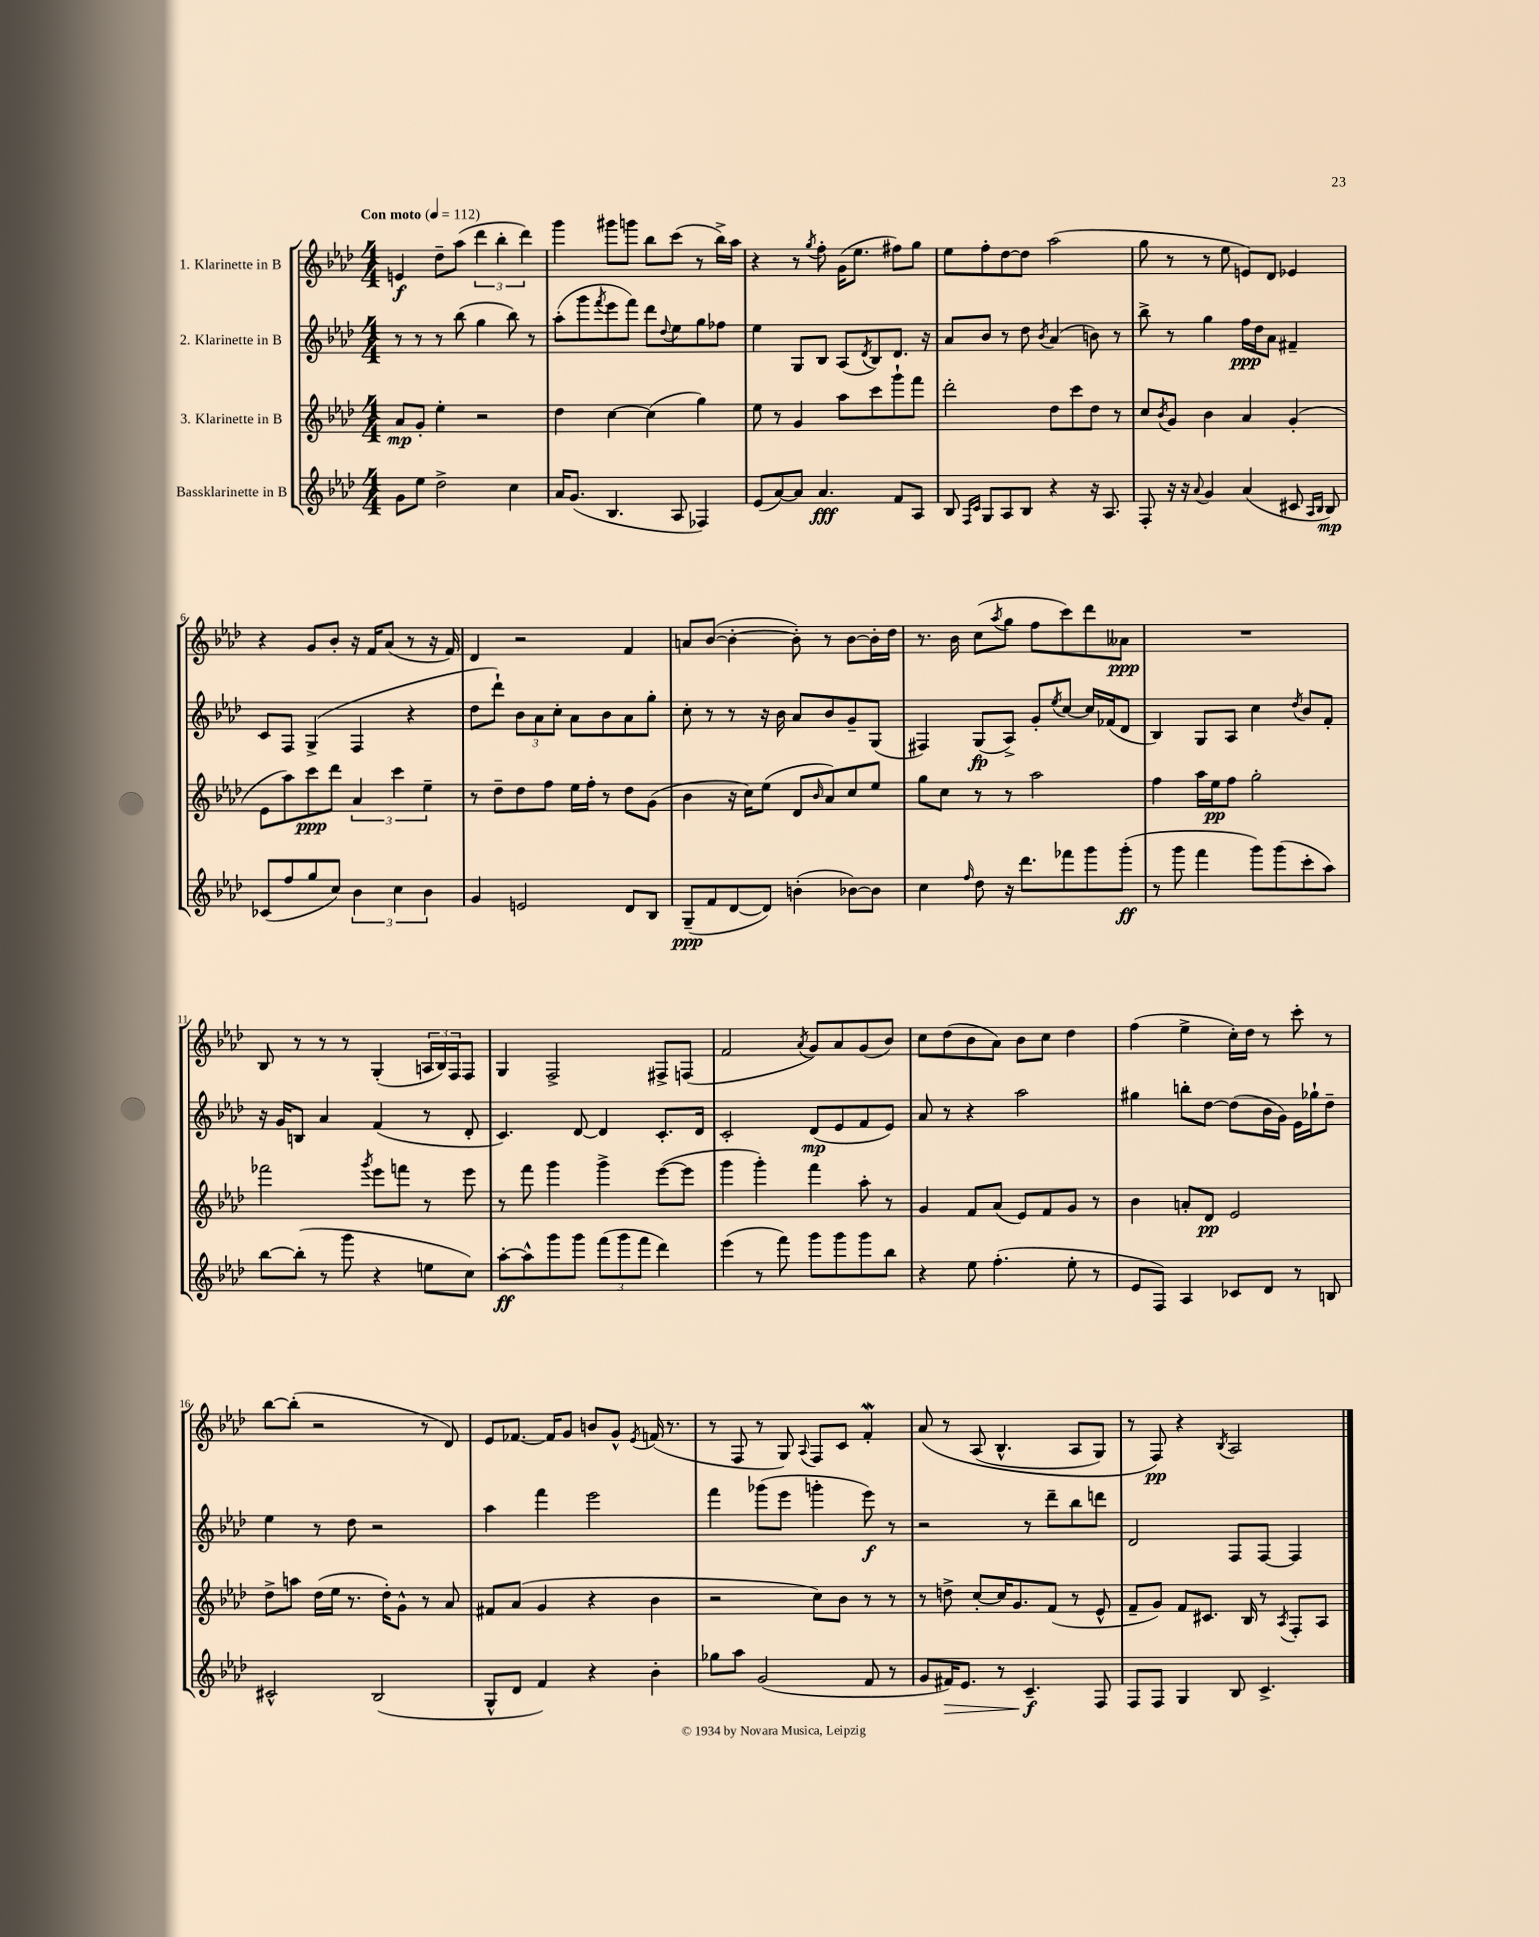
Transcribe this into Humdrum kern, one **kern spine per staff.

**kern	**dynam	**kern	**dynam	**kern	**dynam	**kern	**dynam
*part4	*part4	*part3	*part3	*part2	*part2	*part1	*part1
*staff4	*staff4	*staff3	*staff3	*staff2	*staff2	*staff1	*staff1
*I"Bassklarinette in B	*	*I"3. Klarinette in B	*	*I"2. Klarinette in B	*	*I"1. Klarinette in B	*
*clefG2	*	*clefG2	*	*clefG2	*	*clefG2	*
*k[b-e-a-d-]	*	*k[b-e-a-d-]	*	*k[b-e-a-d-]	*	*k[b-e-a-d-]	*
*M4/4	*	*M4/4	*	*M4/4	*	*M4/4	*
*MM112	*	*MM112	*	*MM112	*	*MM112	*
=1	=1	=1	=1	=1	=1	=1	=1
!	!	!	!	!	!	!LO:TX:a:B:t=Con moto	!
8g\L	.	8a-/L	mp	8r	.	4en/	f
8ee-\J	.	8g'/J	.	8r	.	.	.
2dd-^\	.	4ee-'\	.	8r	.	8dd-~\L	.
.	.	.	.	(8bb-\	.	(8aa-\J	.
.	.	2r	.	4gg\	.	6ddd-\	.
.	.	.	.	.	.	6bb-'\	.
4cc\	.	.	.	8bb-\)	.	.	.
.	.	.	.	.	.	6ddd-\)	.
.	.	.	.	8r	.	.	.
=2	=2	=2	=2	=2	=2	=2	=2
16a-/KL	.	4dd-\	.	(8aa-'\L	.	4ggg\	.
(8.g/J	.	.	.	.	.	.	.
.	.	.	.	8ggg\	.	.	.
.	.	.	.	8qfff/	.	.	.
4.B-/	.	[4cc\	.	8eee-\	.	8ggg#X\L	.
.	.	.	.	8fff\J)	.	8gggn\J	.
.	.	(4cc\]	.	8ddd-\L	.	8bb-\L	.
.	.	.	.	8qqdd-/	.	.	.
8A-/	.	.	.	8ee-\	.	(8ccc\J	.
4F-X/)	.	4gg\)	.	8gg\	.	8r	.
.	.	.	.	8ff-X\J	.	16bb-^\LL)	.
.	.	.	.	.	.	16aa-\JJ	.
=3	=3	=3	=3	=3	=3	=3	=3
(8e-/L	.	8ee-\	.	4ee-\	.	4r	.
[8a-/)	.	8r	.	.	.	.	.
8a-/J]	.	4g/	.	8G/L	.	8r	.
.	.	.	.	.	.	8qgg/	.
4.a-/	fff	.	.	8B-/J	.	8ff'\	.
.	.	8aa-\L	.	(8A-/L	.	(16g\KL	.
.	.	.	.	.	.	8.ee-\J	.
.	.	.	.	8qd-/	.	.	.
.	.	8ccc\	.	8B-/)	.	.	.
8f/L	.	8ggg`\	.	8.d-/J	.	8ff#X\L)	.
8A-/J	.	8fff\J	.	.	.	8gg\J	.
.	.	.	.	16r	.	.	.
=4	=4	=4	=4	=4	=4	=4	=4
8B-/	.	2ddd-'\	.	8a-/L	.	8ee-\L	.
16qqF/LL	.	.	.	.	.	.	.
16qqc/JJ	.	.	.	.	.	.	.
8G/L	.	.	.	8b-/J	.	8ff'\	.
8A-/	.	.	.	8r	.	[8dd-\	.
8B-/J	.	.	.	8dd-\	.	8dd-\J]	.
.	.	.	.	8qb-/	.	.	.
4r	.	8dd-\L	.	(4a-/	.	(2aa-\	.
.	.	8ccc\	.	.	.	.	.
16r	.	8dd-\J	.	8bn\)	.	.	.
8.A-/	.	.	.	.	.	.	.
.	.	8r	.	8r	.	.	.
=5	=5	=5	=5	=5	=5	=5	=5
8F'/	.	8cc/L	.	8bb-^\	.	8gg\	.
.	.	8qb-/	.	.	.	.	.
16r	.	8g/J	.	8r	.	8r	.
16r	.	.	.	.	.	.	.
8qqa-/	.	.	.	.	.	.	.
4g/	.	4b-\	.	4gg\	.	8r	.
.	.	.	.	.	.	8ee-\	.
(4a-/	.	4a-/	.	16ff\LL	ppp	8en/L)	.
.	.	.	.	16dd-\J	.	.	.
.	.	.	.	8a-\J	.	8d-/J	.
8c#X/	.	(4g'/	.	4f#X~/	.	4e-X/	.
16qqA-/LL	.	.	.	.	.	.	.
16qqB-/JJ	.	.	.	.	.	.	.
8B-/)	mp	.	.	.	.	.	.
!!LO:LB:g=z
=6	=6	=6	=6	=6	=6	=6	=6
(8c-X/L	.	8e-\L	.	8c/L	.	4r	.
8ff/	.	8aa-\)	.	8F/J	.	.	.
8gg/	.	8ccc\	ppp	(4G^/	.	8g/L	.
8cc/J)	.	8ddd-\J	.	.	.	8b-'/J	.
6b-\	.	6a-/	.	4F/	.	16r	.
.	.	.	.	.	.	16f/KL	.
.	.	.	.	.	.	(8a-/J	.
6cc\	.	6ccc\	.	.	.	.	.
.	.	.	.	4r	.	8r	.
6b-\	.	6ee-~\	.	.	.	.	.
.	.	.	.	.	.	16r	.
.	.	.	.	.	.	16f/)	.
=7	=7	=7	=7	=7	=7	=7	=7
4g/	.	8r	.	8dd-\L	.	4d-/	.
.	.	8dd-~\L	.	8ddd-`\J)	.	.	.
2en/	.	8dd-\	.	12b-\L	.	2r	.
.	.	.	.	12a-\	.	.	.
.	.	8ff\J	.	.	.	.	.
.	.	.	.	12cc'\J	.	.	.
.	.	16ee-\LL	.	8a-\L	.	.	.
.	.	16ff'\JJ	.	.	.	.	.
.	.	8r	.	8b-\	.	.	.
8d-/L	.	8dd-\L	.	8a-\	.	4f/	.
8B-/J	.	(8g\J	.	8gg'\J	.	.	.
=8	=8	=8	=8	=8	=8	=8	=8
(8G~/L	ppp	4b-\	.	8cc'\	.	8an/L	.
8f/	.	.	.	8r	.	([8b-/J	.
[8d-/	.	16r	.	8r	.	4b-'\_	.
.	.	16cc\KL)	.	.	.	.	.
8d-/J])	.	(8ee-\J	.	16r	.	.	.
.	.	.	.	16b-\	.	.	.
(4bn'\	.	8d-/L	.	8a-/L	.	8b-'\])	.
.	.	16qqb-/	.	.	.	.	.
.	.	8a-/)	.	8b-/	.	8r	.
[8b-X\L)	.	8cc/	.	8g~/	.	[8b-\L	.
8b-\J]	.	8ee-/J	.	(8G/J	.	16b-'\L]	.
.	.	.	.	.	.	16dd-\JJ	.
=9	=9	=9	=9	=9	=9	=9	=9
4cc\	.	8gg\L	.	4F#X/)	.	8.r	.
.	.	8cc\J	.	.	.	.	.
.	.	.	.	.	.	16b-\	.
16qqff/	.	.	.	.	.	.	.
8dd-\	.	8r	.	(8G/L	fp	(8cc\L	.
.	.	.	.	.	.	8qaa-/	.
16r	.	8r	.	8A-^/J)	.	8gg\J	.
8.ddd-\L	.	.	.	.	.	.	.
.	.	2aa-\	.	8g'/L	.	8ff\L	.
.	.	.	.	8qee-/	.	.	.
8fff-X\	.	.	.	[8cc/J	.	8ccc\)	.
8ggg\	.	.	.	16cc/LL]	.	8ddd-\	.
.	.	.	.	(16f-X/J	.	.	.
(8ggg'\J	ff	.	.	8d-/J	.	8a--X\J	ppp
=10	=10	=10	=10	=10	=10	=10	=10
8r	.	4ff\	.	4B-/)	.	1r	.
8ggg\	.	.	.	.	.	.	.
4fff\	.	16aa-\LL	.	8G/L	.	.	.
.	.	16ee-\J	pp	.	.	.	.
.	.	8ff\J	.	8A-/J	.	.	.
8ggg\L)	.	2gg'\	.	4cc\	.	.	.
(8ggg\	.	.	.	.	.	.	.
.	.	.	.	8qdd-/	.	.	.
8ccc'\	.	.	.	8b-/L	.	.	.
8aa-\J)	.	.	.	8f'/J	.	.	.
!!LO:LB:g=z
=11	=11	=11	=11	=11	=11	=11	=11
[8bb-\L	.	2fff-X\	.	16r	.	8B-/	.
.	.	.	.	16g/KL	.	.	.
(8bb-'\J]	.	.	.	8Bn/J	.	8r	.
8r	.	.	.	4a-/	.	8r	.
8ggg\	.	.	.	.	.	8r	.
.	.	8qggg/	.	.	.	.	.
4r	.	8eee-\L	.	(4f/	.	(4G'/	.
.	.	8fffn\J	.	.	.	.	.
8een\L	.	8r	.	8r	.	24An/LL	.
.	.	.	.	.	.	24B-/)	.
.	.	.	.	.	.	24F/J	.
8cc\J)	.	8eee-\	.	8d-'/	.	8F/J	.
=12	=12	=12	=12	=12	=12	=12	=12
[8aa-'\L	ff	8r	.	4.c/)	.	4G/	.
8aa-^^\]	.	8fff\	.	.	.	.	.
8ggg\	.	4ggg\	.	.	.	2F^/	.
8ggg\J	.	.	.	[8d-/	.	.	.
(12fff\L	.	4ggg^\	.	4d-/]	.	.	.
12ggg\	.	.	.	.	.	.	.
12fff\J	.	.	.	.	.	.	.
4ddd-\)	.	([8eee-\L	.	8.c'/L	.	8F#X^/L	.
.	.	8eee-\J]	.	.	.	(8Fn/J	.
.	.	.	.	16d-/Jk	.	.	.
=13	=13	=13	=13	=13	=13	=13	=13
(4eee-\	.	4ggg\	.	2c'/	.	2f/	.
8r	.	4ggg'\)	.	.	.	.	.
8fff\)	.	.	.	.	.	.	.
.	.	.	.	.	.	8qa-/	.
8ggg\L	.	4fff\	.	(8d-/L	mp	8g/L)	.
8ggg\	.	.	.	8e-/	.	8a-/	.
8ggg\	.	8aa-'\	.	8f/	.	(8g/	.
8bb-\J	.	8r	.	8e-/J)	.	8b-/J)	.
=14	=14	=14	=14	=14	=14	=14	=14
4r	.	4g/	.	8a-/	.	8cc\L	.
.	.	.	.	8r	.	(8dd-\	.
8ee-\	.	8f/L	.	4r	.	8b-\	.
(4.ff'\	.	(8a-/J	.	.	.	8a-\J)	.
.	.	8e-/L)	.	2aa-\	.	8b-\L	.
.	.	8f/	.	.	.	8cc\J	.
8ee-'\	.	8g/J	.	.	.	4dd-\	.
8r	.	8r	.	.	.	.	.
=15	=15	=15	=15	=15	=15	=15	=15
8e-/L	.	4b-\	.	4gg#X\	.	(4ff\	.
8F/J)	.	.	.	.	.	.	.
4A-/	.	8an'/L	.	8bbn'\L	.	4ee-^\	.
.	.	8d-/J	pp	[8dd-\J	.	.	.
8c-X/L	.	2e-/	.	(8dd-\L]	.	16cc'\LL)	.
.	.	.	.	.	.	16dd-\JJ	.
8d-/J	.	.	.	16b-\L	.	8r	.
.	.	.	.	16g\JJ)	.	.	.
8r	.	.	.	16e-\LL	.	8ccc'\	.
.	.	.	.	16gg-X`\J	.	.	.
8Bn/	.	.	.	8dd-~\J	.	8r	.
!!LO:LB:g=z
=16	=16	=16	=16	=16	=16	=16	=16
2c#X^^/	.	8dd-^\L	.	4ee-\	.	[8bb-\L	.
.	.	8aan\J	.	.	.	(8bb-'\J]	.
.	.	(16dd-\LL	.	8r	.	2r	.
.	.	16ee-\JJ	.	.	.	.	.
.	.	8.r	.	8dd-\	.	.	.
(2B-/	.	.	.	2r	.	.	.
.	.	16dd-'\KL)	.	.	.	.	.
.	.	8g^^\J	.	.	.	.	.
.	.	8r	.	.	.	8r	.
.	.	8a-/	.	.	.	8d-/)	.
=17	=17	=17	=17	=17	=17	=17	=17
8G^^/L	.	8f#X/L	.	4aa-\	.	8e-/L	.
8d-/J	.	(8a-/J	.	.	.	[8.f-X/J	.
4f/)	.	4g/	.	4fff\	.	.	.
.	.	.	.	.	.	16f-/KL]	.
.	.	.	.	.	.	8g/J	.
4r	.	4r	.	2eee-\	.	8bn/L	.
.	.	.	.	.	.	8g^^/J	.
.	.	.	.	.	.	8qe-/	.
4b-'\	.	4b-\	.	.	.	(16fn/	.
.	.	.	.	.	.	8.r	.
=18	=18	=18	=18	=18	=18	=18	=18
8gg-X\L	.	2r	.	4fff\	.	8r	.
8aa-\J	.	.	.	.	.	8F/	.
(2g/	.	.	.	(8ggg-X\L	.	8r	.
.	.	.	.	8eee-\J	.	8G/)	.
.	.	.	.	.	.	8qqA-/	.
.	.	8cc\L)	.	4gggn'\	.	8F/L	.
.	.	8b-\J	.	.	.	8c/J	.
8f/	.	8r	.	8eee-\)	f	4fW'/	.
8r	.	8r	.	8r	.	.	.
=19	=19	=19	=19	=19	=19	=19	=19
8g/L	.	8r	.	2r	.	(8a-/	.
!	!LO:HP:b	!	!	!	!	!	!
16f#X/K)	>	8ddn^\	.	.	.	8r	.
8.e-/J	.	.	.	.	.	.	.
.	.	[8cc'/L	.	.	.	(8A-/	.
8r	.	16cc/K]	.	.	.	4.B-^^/	.
.	.	8.g/	.	.	.	.	.
4.c~/	f	.	.	8r	.	.	.
.	.	(8f/J	.	8ddd-~\L	.	.	.
.	.	8r	.	8bb-\	.	8A-/L	.
8F/	]	8e-^^/	.	8dddn\J	.	8G/J)	.
=20	=20	=20	=20	=20	=20	=20	=20
8F/L	.	8f~/L	.	2d-/	.	8r	.
8F/J	.	8g/J)	.	.	.	8F/)	pp
4G/	.	8f/L	.	.	.	4r	.
.	.	8.c#X/J	.	.	.	.	.
.	.	.	.	.	.	8qB-/	.
8B-/	.	.	.	8F/L	.	2A-/	.
.	.	16B-/	.	.	.	.	.
4.c^/	.	8r	.	[8F/J	.	.	.
.	.	8qA-/	.	.	.	.	.
.	.	8F'/L	.	4F/]	.	.	.
.	.	8A-/J	.	.	.	.	.
==	==	==	==	==	==	==	==
*-	*-	*-	*-	*-	*-	*-	*-
